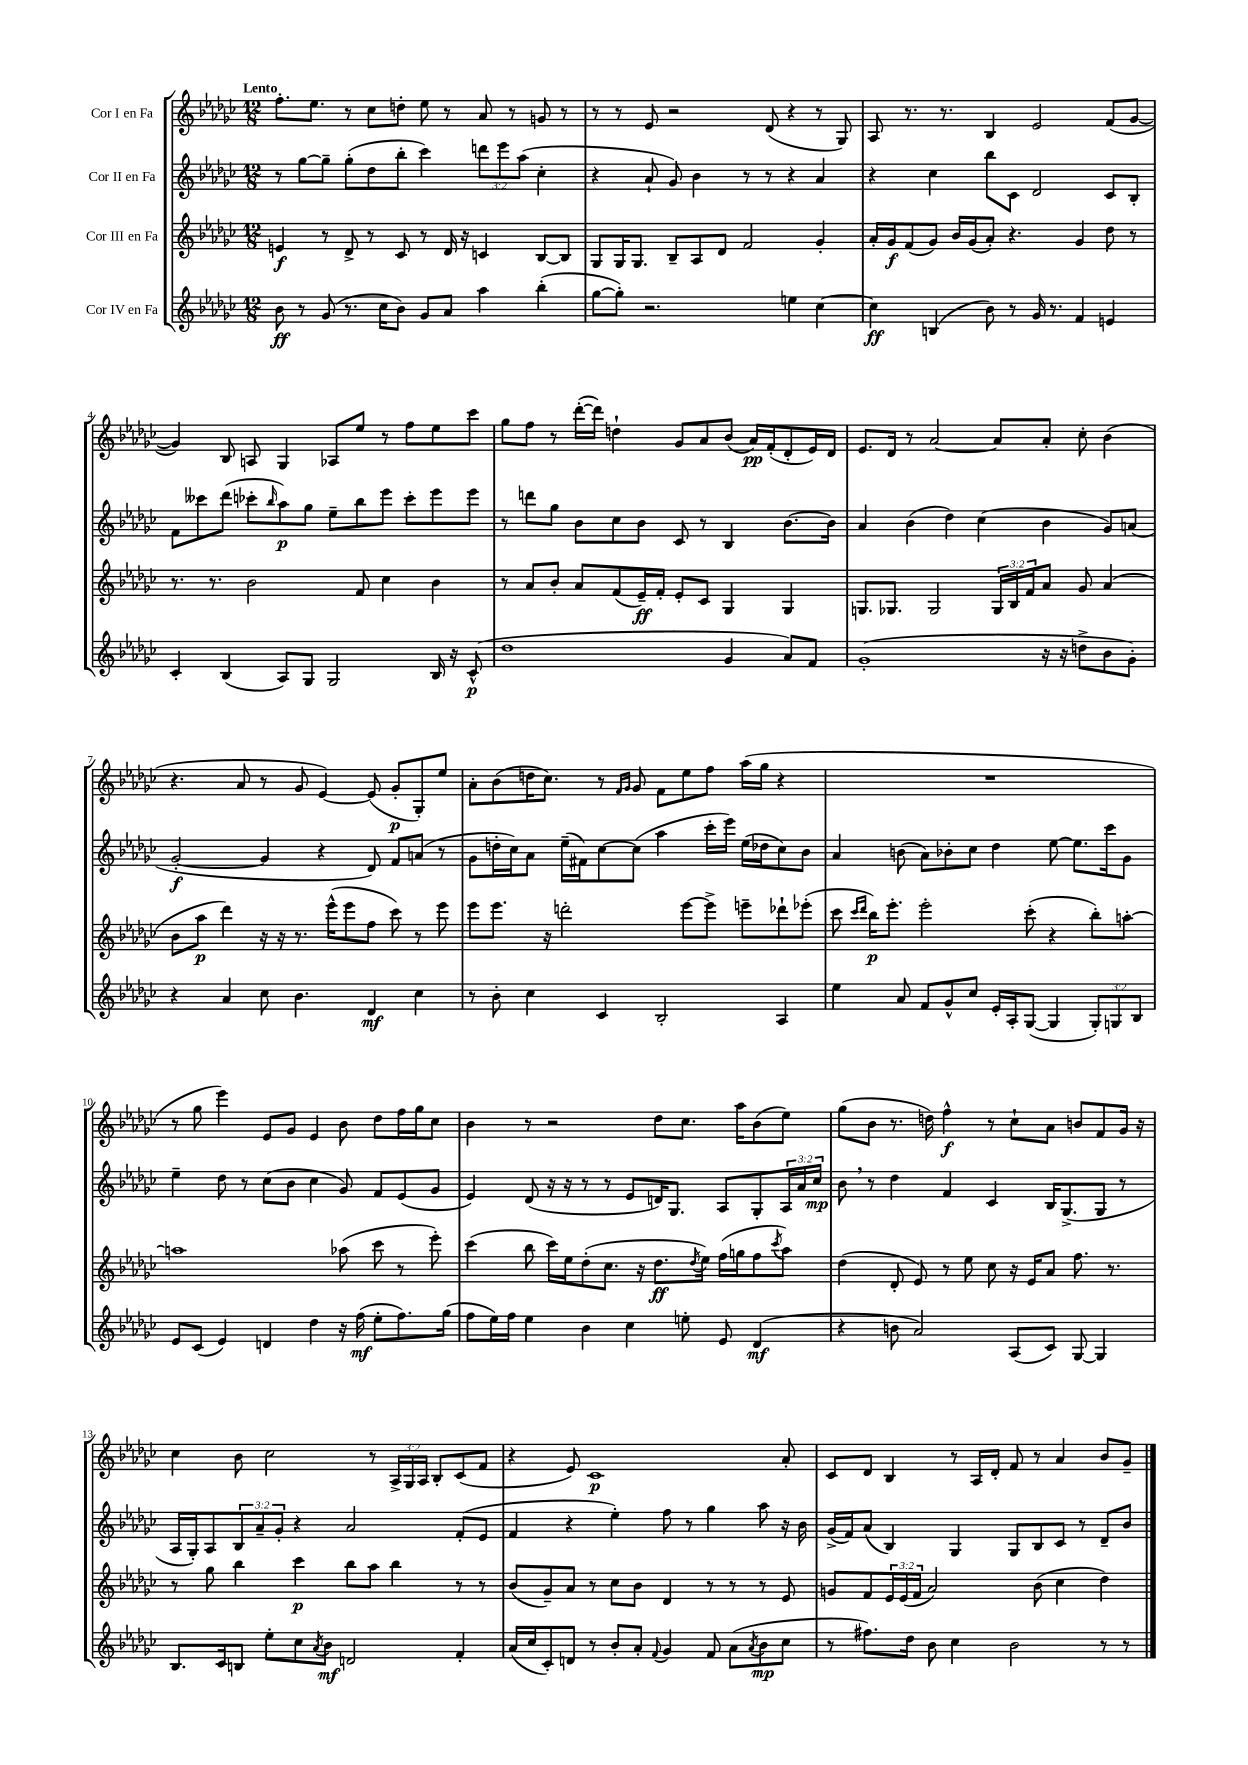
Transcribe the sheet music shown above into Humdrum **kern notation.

**kern	**kern	**kern	**kern
*staff4	*staff3	*staff2	*staff1
*clefG2	*clefG2	*clefG2	*clefG2
*k[b-e-a-d-g-c-]	*k[b-e-a-d-g-c-]	*k[b-e-a-d-g-c-]	*k[b-e-a-d-g-c-]
*M12/8	*M12/8	*M12/8	*M12/8
8b-	4e	8r	8.ff'
8r	.	[8gg-	.
.	.	.	8.ee-
(8g-	8r	8gg-~]	.
8.r	8d-^	(8gg-'	8r
.	8r	8dd-	8cc-
16cc-	.	.	.
8b-)	8c-	8bb-'	8dd'
8g-	8r	4ccc-)	8ee-
8a-	16d-	.	8r
.	16r	.	.
4aa-	4c	12ddd	8a-
.	.	12eee-	.
.	.	.	8r
.	.	(12aa-	.
(4bb-'	[8B-	4cc-'	8g
.	8B-]	.	8r
=	=	=	=
[8gg-	8G-	4r	8r
8gg-'])	16G-	.	8r
.	8.G-	.	.
2.r	.	8a-`	8e-
.	8B-~	8g-)	2r
.	8A-	4b-	.
.	8d-	.	.
.	2f	8r	.
.	.	8r	(8d-
4ee	.	4r	4r
[4cc-	4g-'	4a-	8r
.	.	.	8G-)
=	=	=	=
4cc-]	16a-'	4r	8A-
.	16g-	.	.
.	(8f	.	8.r
(4B	8g-)	4cc-	.
.	.	.	8.r
.	16b-	.	.
.	(16g-	.	.
8b-)	8a-')	8bb-	4B-
8r	4.r	8c-	.
16g-	.	2d-	2e-
8.r	.	.	.
4f	4g-	.	.
4e	8dd-	8c-	(8f
.	8r	8B-'	[8g-
=	=	=	=
4c-'	8.r	8f	4g-])
.	.	8ccc--	.
.	8.r	.	.
(4B-	.	(8ddd-	8B-
.	2b-	8ccc-'	8A
.	.	16qqbb-	.
8A-)	.	8aa-)	4G-
8G-	.	8gg-	.
2G-	.	8ee-~	8A-
.	8f	8bb-	8ee-
.	4cc-	8eee-	8r
.	.	8ccc-'	8ff
16B-	4b-	8eee-	8ee-
16r	.	.	.
(8c-^^	.	8eee-	8ccc-
=	=	=	=
1dd-	8r	8r	8gg-
.	8a-	8ddd	8ff
.	8b-'	8gg-	8r
.	8a-	8b-	([16ddd-'
.	.	.	16ddd-])
.	(8f	8cc-	4dd`
.	16e-~)	8b-	.
.	16f'	.	.
.	8e-'	8c-	8g-
.	8c-	8r	8a-
4g-	4G-	4B-	(8b-
.	.	.	16a-)
.	.	.	(16f'
8a-)	4G-	[8.b-	8d-'
8f	.	.	16e-)
.	.	16b-]	16d-
=	=	=	=
(1g-'	8.G	4a-	8.e-
.	8.G-	.	16d-
.	.	(4b-	8r
.	2G-	.	[2a-
.	.	4dd-)	.
.	.	(4cc-	.
.	24G-	.	8a-]
.	24B-	.	.
.	24f	.	.
16r	8a-	4b-	8a-'
16r	.	.	.
8dd^	8g-	.	8cc-'
8b-	(4a-	8g-)	(4b-
8g-')	.	(8a	.
=	=	=	=
4r	8b-	[2g-'	4.r
.	8aa-	.	.
4a-	4ddd-)	.	.
.	.	.	8a-
8cc-	16r	4g-]	8r
.	16r	.	.
4.b-	8.r	.	8g-
.	.	4r	[4e-)
.	(16eee-^^	.	.
.	8eee-	.	.
4d-	8ff	8d-)	(8e-]
.	8ccc-)	8f	8g-'
4cc-	8r	(8a	8G-')
.	8eee-	8r	8ee-
=	=	=	=
8r	8eee-	8g-	8a-'
8b-'	8.eee-	16dd'	(8b-
.	.	16cc-)	.
4cc-	.	8a-	16dd
.	16r	.	8.cc-)
.	2ddd'	(16ee-~	.
.	.	16f#)	.
4c-	.	[8cc-	8r
.	.	.	16qqf
.	.	.	16qqg-
.	.	(8cc-]	8g-
2B-'	.	4aa-	8f
.	[8eee-	.	8ee-
.	8eee-^]	16ccc-'	8ff
.	.	16eee-)	.
.	8eee~	(16ee-	(16aa-
.	.	16dd-	16gg-
4A-	8ddd-`	8cc-)	4r
.	(8eee-'	8b-	.
=	=	=	=
4ee-	8ccc-	4a-	1.r
.	16qqccc-	.	.
.	16qqddd-	.	.
.	16bb-)	.	.
.	8.eee-'	.	.
8a-	.	(8b	.
8f	2eee-'	8a-)	.
8g-^^	.	8b-'	.
8cc-	.	8cc-	.
16e-'	.	4dd-	.
16A-'	.	.	.
([8G-	(8ccc-'	.	.
4G-]	4r	[8ee-	.
.	.	8.ee-]	.
12G-')	8bb-')	.	.
.	.	16ccc-	.
12G	.	.	.
.	[8aa'	8g-	.
12B-	.	.	.
=	=	=	=
8e-	1aa]	4ee-~	8r
(8c-	.	.	8gg-
4e-)	.	8dd-	4eee-)
.	.	8r	.
4d	.	(8cc-	8e-
.	.	8b-	8g-
4dd-	.	4cc-	4e-
16r	(8aa-	8g-)	8b-
(16ff	.	.	.
8ee-'	8ccc-	8f	8dd-
8.ff)	8r	(8e-	16ff
.	.	.	16gg-
.	8eee-')	8g-	8cc-
(16gg-	.	.	.
=	=	=	=
8ff	(4ccc-	4e-)	4b-
16ee-)	.	.	.
16ff	.	.	.
4ee-	8bb-	(8d-	8r
.	16ccc-)	16r	2r
.	16ee-	16r	.
4b-	(8dd-'	8r	.
.	8.cc-	8r	.
4cc-	.	8e-	.
.	16r	.	.
.	8.dd-	16d)	8dd-
.	.	8.G-	.
8ee'	.	.	8.cc-
.	8qdd-	.	.
.	16ee-)	.	.
8e-	(16ff	8A-	.
.	16gg	.	16aa-
(4d-	8ff	8G-'	(8b-
.	8qccc-	.	.
.	8aa-)	24A-	8ee-)
.	.	24a-	.
.	.	24cc-	.
=	=	=	=
4r	(4dd-	8b-	(8gg-
.	.	8r	8b-
8b	8d-'	4dd-	8.r
2a-)	8e-)	.	.
.	.	.	16dd)
.	8r	4f	4ff^^
.	8ee-	.	.
.	8cc-	4c-	8r
(8A-	16r	.	8cc-`
.	16e-	.	.
8c-)	8a-	16B-	8a-
.	.	(8.G-^	.
[8G-	8.ff	.	8b
4G-]	.	8G-	8f
.	8.r	.	.
.	.	8r	16g-
.	.	.	16r
=	=	=	=
8.B-	8r	16A-	4cc-
.	.	16G-')	.
.	8gg-	8A-	.
16c-	.	.	.
8B	4bb-	12B-	8b-
.	.	12a-~	.
8ee-'	.	.	2cc-
.	.	12g-'	.
8cc-	4ccc-	4r	.
8qa-	.	.	.
8b-	.	.	.
2d	8bb-	2a-	.
.	8aa-	.	8r
.	4bb-	.	24A-^
.	.	.	24G-
.	.	.	24A-
.	.	.	8B-'
4f'	8r	(8f'	(8c-
.	8r	8e-	8f
=	=	=	=
(16a-	(8b-	4f	4r
16cc-	.	.	.
8c-')	8g-~)	.	.
8d	8a-	4r	8e-)
8r	8r	.	1c-
8b-'	8cc-	4ee-')	.
8a-'	8b-	.	.
8qqf	.	.	.
4g-	4d-	8ff	.
.	.	8r	.
8f	8r	4gg-	.
(8a-	8r	.	.
8qa-	.	.	.
8b-	8r	8aa-	.
8cc-	8e-	16r	8a-'
.	.	16b-	.
=	=	=	=
8r	8g	(16g-^	8c-
.	.	16f)	.
8.ff#)	8f	(8a-	8d-
.	24e-	4B-)	4B-
.	(24e-	.	.
16dd-	.	.	.
.	24f	.	.
8b-	2a-)	.	.
4cc-	.	4G-	8r
.	.	.	16A-
.	.	.	16d-'
2b-	.	8G-	8f
.	(8b-	8B-	8r
.	4cc-	8c-	4a-
.	.	8r	.
8r	4dd-)	8d-~	8b-
8r	.	8b-	8g-~
==	==	==	==
*-	*-	*-	*-
